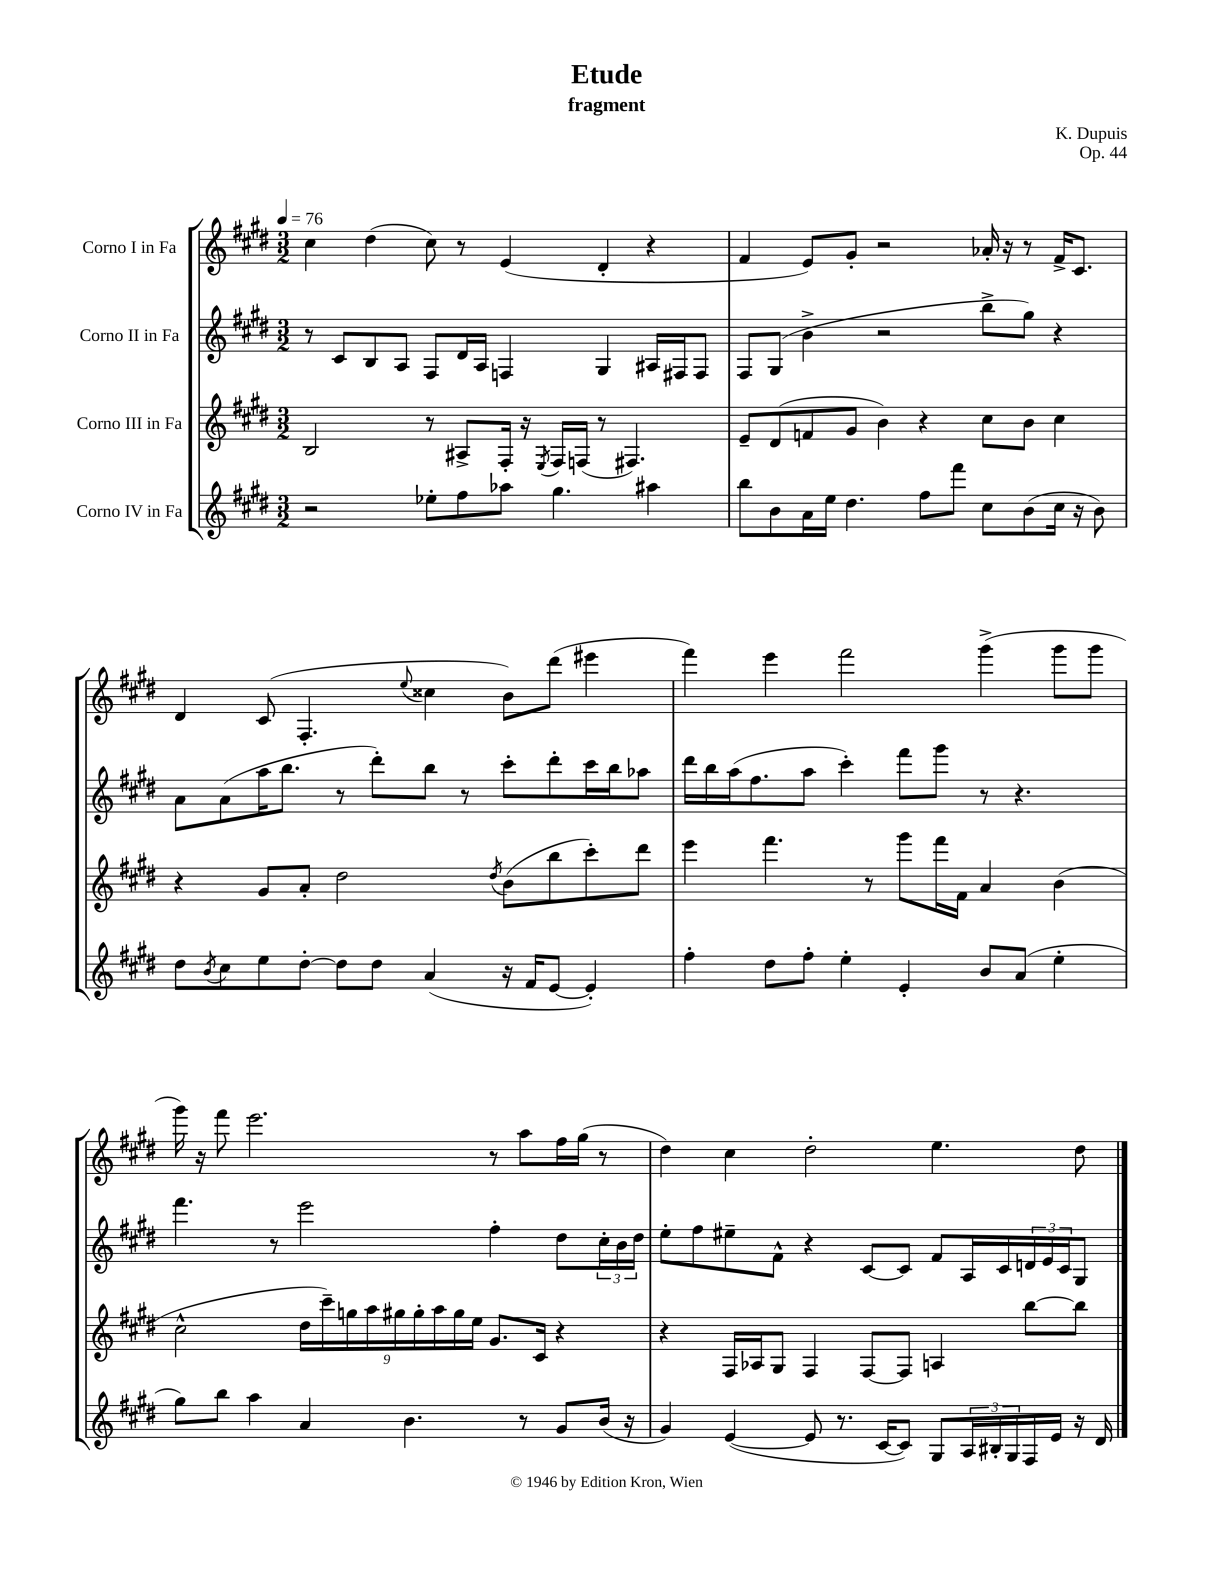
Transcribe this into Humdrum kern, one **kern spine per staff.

**kern	**kern	**kern	**kern
*staff4	*staff3	*staff2	*staff1
*clefG2	*clefG2	*clefG2	*clefG2
*k[f#c#g#d#]	*k[f#c#g#d#]	*k[f#c#g#d#]	*k[f#c#g#d#]
*M3/2	*M3/2	*M3/2	*M3/2
*MM76	*MM76	*MM76	*MM76
2r	2B	8r	4cc#
.	.	8c#	.
.	.	8B	(4dd#
.	.	8A	.
8ee-'	8r	8F#	8cc#)
8ff#	8A#^	16d#	8r
.	.	16A	.
8aa-	16F#'	4F	(4e
.	16r	.	.
.	8qE	.	.
4.gg#	16F#	.	.
.	(16F	.	.
.	8r	4G#	4d#'
.	4.F#)	.	.
4aa#	.	16A#	4r
.	.	16F#	.
.	.	8F#	.
=	=	=	=
8bb	8e~	8F#	4f#
8b	(8d#	(8G#	.
16a	8f	4b^	8e)
16ee	.	.	.
4.dd#	8g#	.	8g#'
.	4b)	2r	2r
8ff#	4r	.	.
8fff#	.	.	.
8cc#	8cc#	8bb^	16a-'
.	.	.	16r
(8b	8b	8gg#)	8r
16cc#	4cc#	4r	16f#^
16r	.	.	8.c#
8b)	.	.	.
=	=	=	=
8dd#	4r	8a	4d#
8qb	.	.	.
8cc#	.	(8a	.
8ee	8g#	16aa	(8c#
.	.	8.bb	.
[8dd#'	8a'	.	4.F#'
8dd#]	2dd#	8r	.
8dd#	.	8ddd#')	.
.	.	.	8qqee
(4a	.	8bb	4cc##
.	.	8r	.
.	8qdd#	.	.
16r	(8b	8ccc#'	8b)
16f#	.	.	.
[8e	8bb	8ddd#'	(8ddd#
4e'])	8ccc#')	16ccc#	4eee#
.	.	16bb	.
.	8ddd#	8aa-	.
=	=	=	=
4ff#'	4eee	16ddd#	4fff#)
.	.	16bb	.
.	.	(16aa	.
.	.	8.ff#	.
8dd#	4.fff#	.	4eee
8ff#'	.	8aa	.
4ee'	.	4ccc#')	2fff#
.	8r	.	.
4e'	8ggg#	8fff#	.
.	16fff#	8ggg#	.
.	16f#	.	.
8b	4a	8r	(4ggg#^
(8a	.	4.r	.
4ee'	(4b	.	8ggg#
.	.	.	8ggg#
=	=	=	=
8gg#)	2cc#^^	4.fff#	16ggg#)
.	.	.	16r
8bb	.	.	8fff#
4aa	.	.	2.eee
.	.	8r	.
4a	18dd#	2eee	.
.	18ccc#~)	.	.
.	18gg	.	.
.	18aa	.	.
.	18gg#	.	.
4.b	.	.	.
.	18gg#'	.	.
.	18aa	.	.
.	18gg#	.	.
.	18ee	.	.
.	8.g#	4ff#'	8r
8r	.	.	8aa
.	16c#	.	.
8g#	4r	8dd#	16ff#
.	.	.	(16gg#
(16b	.	24cc#'	8r
.	.	24b	.
16r	.	.	.
.	.	24dd#	.
=	=	=	=
4g#)	4r	8ee'	4dd#)
.	.	8ff#	.
([4e	16F#	8ee#~	4cc#
.	16A-	.	.
.	8G#	8f#^^	.
8e]	4F#	4r	2dd#'
8.r	.	.	.
.	[8F#	[8c#	.
[16c#	.	.	.
8c#])	8F#]	8c#]	.
8G#	4A	8f#	4.ee
24A	.	16A	.
24B#'	.	.	.
.	.	16c#	.
24G#	.	.	.
16F#	[8bb	24d	.
.	.	24e	.
16e	.	.	.
.	.	24c#	.
16r	8bb]	8G#	8dd#
16d#	.	.	.
==	==	==	==
*-	*-	*-	*-
